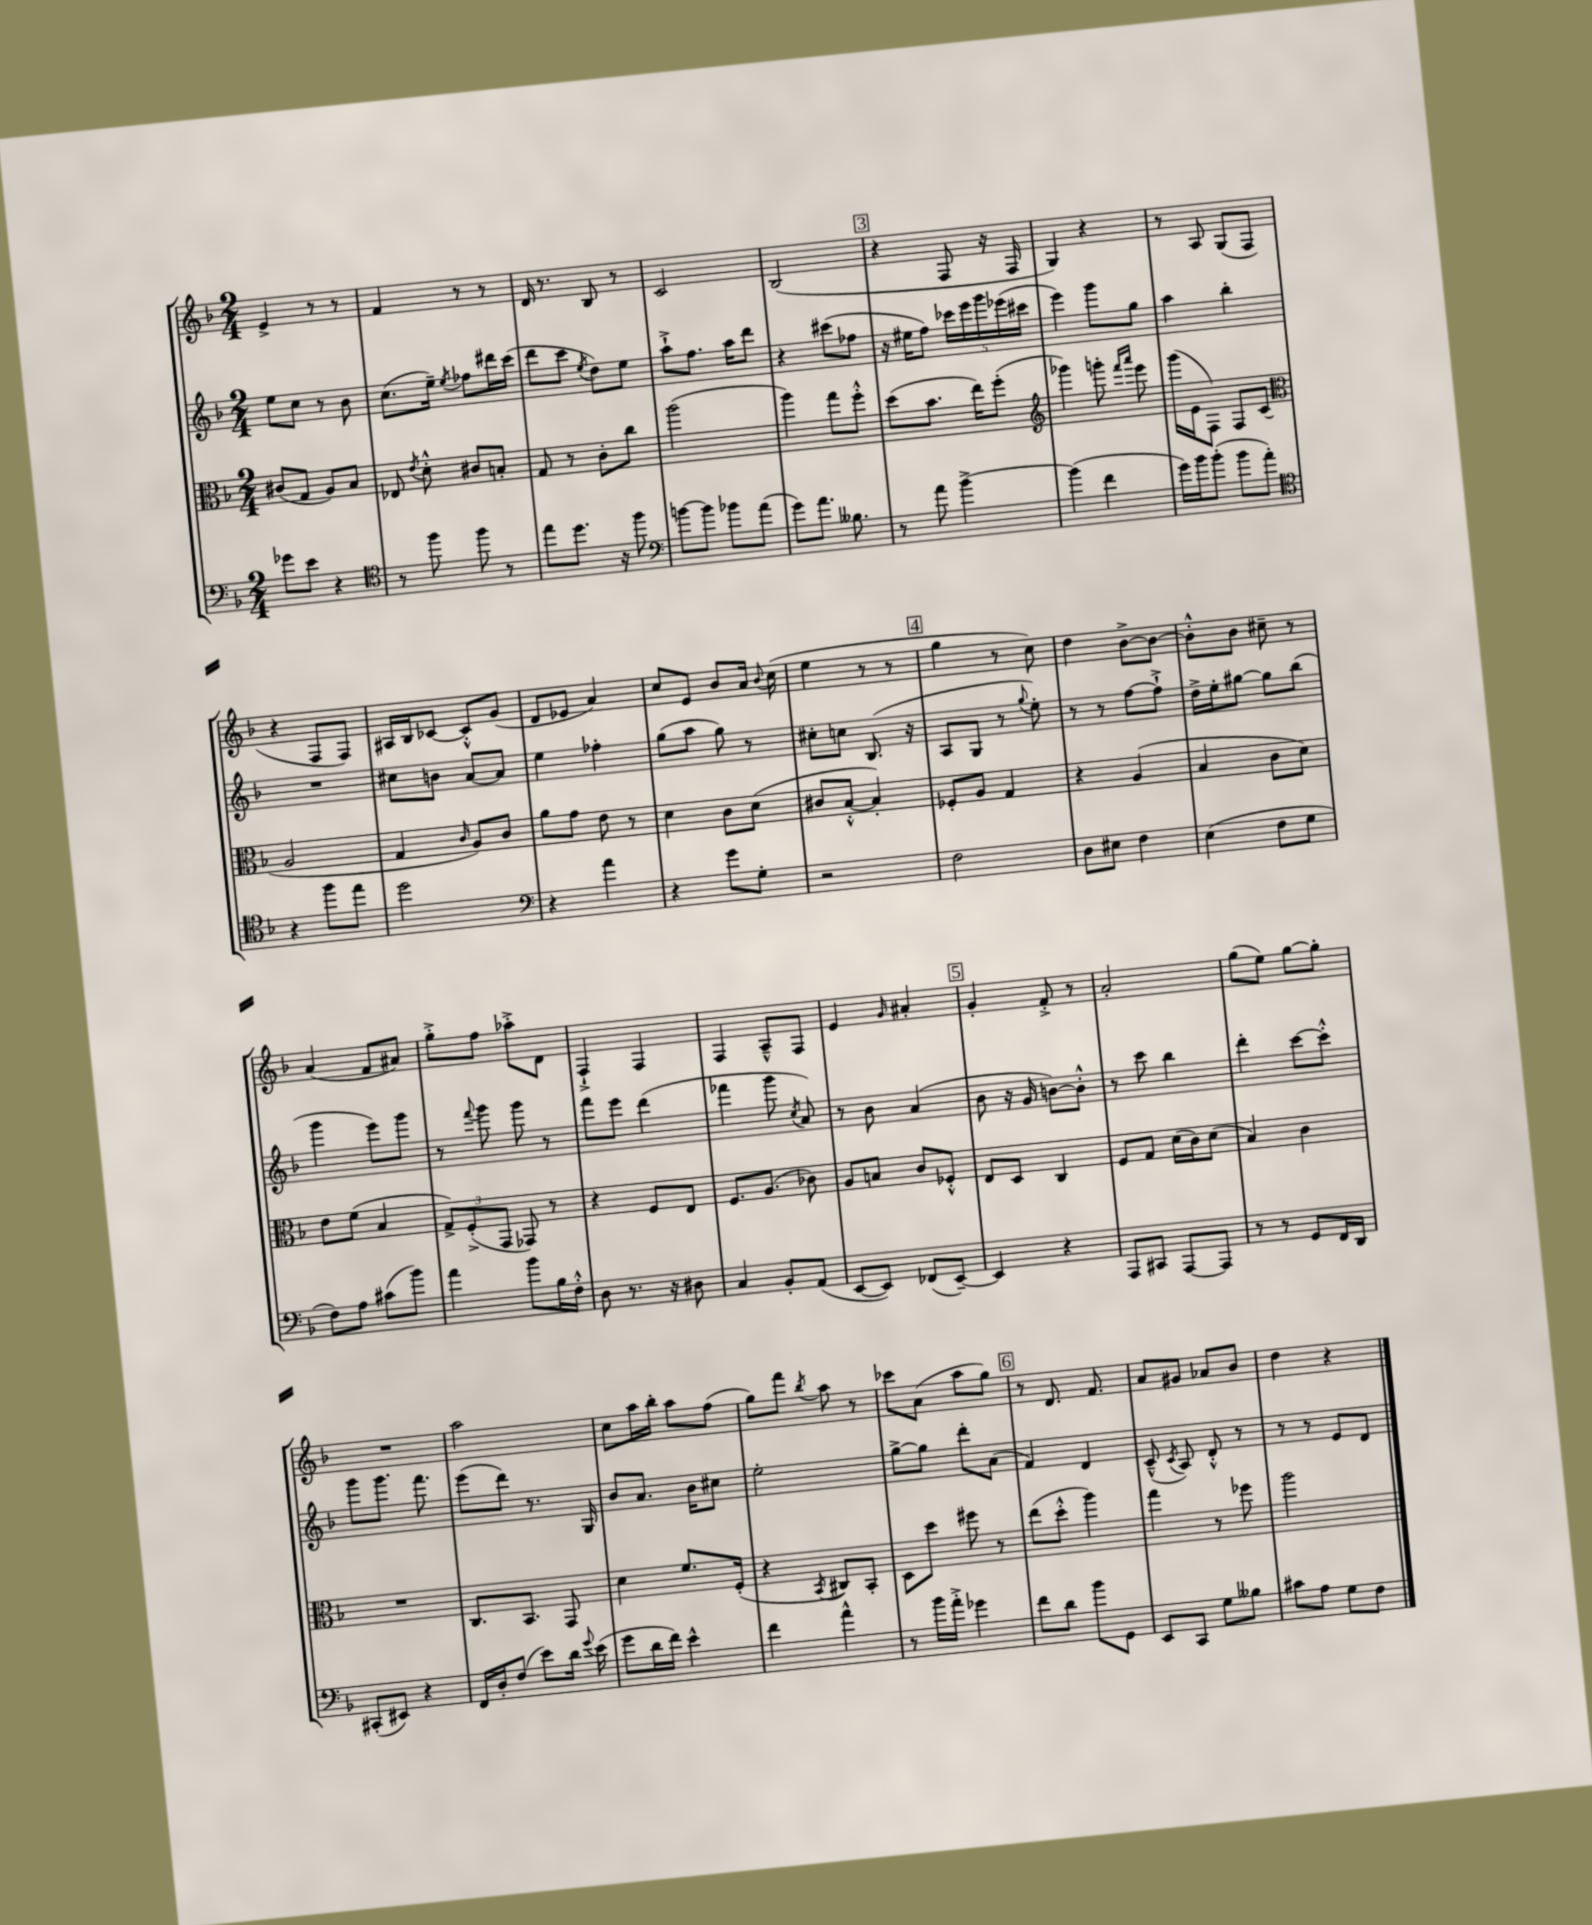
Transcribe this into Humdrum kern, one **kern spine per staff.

**kern	**kern	**kern	**kern
*staff4	*staff3	*staff2	*staff1
*clefF4	*clefC3	*clefG2	*clefG2
*k[b-]	*k[b-]	*k[b-]	*k[b-]
*M2/4	*M2/4	*M2/4	*M2/4
8g-\L	(8c#/L	8ee\L	4e^/
8e\J	8G/J	8cc\J	.
4r	8A/L)	8r	8r
.	8B-/J	8b-\	8r
=	=	=	=
*clefC4	*	*	*
8r	8E-/	(8.cc\L	4f/
.	8qe/	.	.
8ff\	8d'^^\	.	.
.	.	16ee~\Jk)	.
.	.	8qee/	.
8ff\	8c#/L	8ff-\L	8r
8r	8B'/J	16ddd#\L	8r
.	.	(16ccc\JJ	.
=	=	=	=
8ee\L	8G/	8ddd\L	16d/
.	.	.	8.r
8.dd\J	8r	8ccc\J	.
.	.	8qee/	.
.	8c'\L	8dd\L)	8B-/
16r	.	.	.
8ff\	8cc\J	8ee\J	8r
=	=	=	=
*clefF4	*	*	*
[8b\L	(2aa\	8aa`^\L	2c/
8b\]J	.	8.ff\J	.
8b-\L	.	.	.
.	.	16aa\LK	.
(8a\J	.	8ddd\J	.
=	=	=	=
8g\L)	4aa\)	4r	(2B-/
8.a\J	.	.	.
.	8gg\L	(8ccc#\L	.
8.B--\	.	.	.
.	8ff'^^\J	8ff-\J	.
=	=	=	=
8r	(8dd\L	16r	4r
.	.	16ee#\LK	.
8a\	8.b-\J	8ff\J)	.
[4b-^\	.	20ccc-\LL	8F/
.	.	20eee\	.
.	16ee\LK)	.	.
.	.	20ggg\	.
.	(8ff'\J	.	16r
.	.	(20eee-\	.
.	.	.	16F/
.	.	20ccc#\JJ	.
=	=	=	=
*	*clefG2	*	*
(4b-\]	4ggg-\)	4eee\)	4G/)
4f\	8ggg'\	8ggg\L	4r
.	16qqfff/LL	.	.
.	16qqaaa/JJ	.	.
.	8eee\	8gg\J	.
=	=	=	=
16g\LL)	(16ggg\LL	4aa\	8r
16b-\J	16e\J	.	.
(8b-'\J	8F\J)	.	8A/
8b-\L	8F/L	4bb-'\	(8G/L
8a'\J)	(8c/J	.	8F/J
=	=	=	=
*clefC4	*clefC3	*	*
4r	2A/	2r	4r
8ff\L	.	.	8F/L
8ee\J	.	.	8F/J)
=	=	=	=
2dd\	4G/	8cc#\L	16A#/LL
.	.	.	16B-/J
.	.	8b\J	[8c-/J
.	16qqc/	.	.
.	8A/L)	[8a/L	8c-'^^/]L
.	8c/J	8a/]J	(8g/J
=	=	=	=
*clefF4	*	*	*
4r	8a\L	4ee\	8d/L
.	8g\J	.	8e-/J
4a\	8e\	4ff-'\	4a/)
.	8r	.	.
=	=	=	=
4r	4d\	(8gg\L	8cc/L
.	.	8aa\J	8e/J
8g\L	8c\L	8gg\)	8b-/L
8G'\J	(8d\J	8r	16a/Jk
.	.	.	8qqb-/
.	.	.	(16cc\
=	=	=	=
2r	8c#/L	8cc#'\L	4ee\
.	[8B-'^^/J	8cc\J	.
.	4B-'/])	(8.B-/	8r
.	.	.	8r
.	.	16r	.
=	=	=	=
2F\	8F-'/L	8A/L	4gg\
.	8A/J	8G/J	.
.	4G/	8r	8r
.	.	8qqgg/	.
.	.	8ee'\)	8cc\)
=	=	=	=
8D\L	4r	8r	4dd\
8E#\J	.	8r	.
4F\	(4A/	[8ff\L	[8b-^\L
.	.	8ff`^\]J	8b-\_J
=	=	=	=
(4E\	4B-/	16dd^\LL	8b-'^^\]L
.	.	16ee'\J	.
.	.	[8gg#\J	8b-\J
8F\L	8c\L	8gg#\]L	8cc#~\
8G\J	8d\J)	(8bb-\J	8r
=	=	=	=
8F\L)	8e\L	4ggg\	(4a/
8A\J	(8f\J	.	.
(8c#\L	4B-/	8eee\L)	8f/L
8b-\J)	.	8ggg\J	8a#/J)
=	=	=	=
4a\	12G^/L)	8r	8gg'^\L
.	(12F'^/	.	.
.	.	8qqfff/	.
.	.	8ggg\	8ff\J
.	12GG/J	.	.
8b-\L	8GG-/)	8ggg\	8aa-'^\L
16B-\L	8r	8r	8d\J
16F'^^\JJ	.	.	.
=	=	=	=
8D\	4r	8fff\L	4F`^/
8.r	.	8eee\J	.
.	8F/L	(4ddd\	4F/
16r	.	.	.
8D#\	8E/J	.	.
=	=	=	=
4C/	8.F/L	4fff-\	4F/
.	(8.A/J	.	.
8BB-'/L	.	8ggg\	8A~^^/L
.	.	8qcc/	.
(8AA/J	8c-\)	8a/)	8F/J
=	=	=	=
[8EE/L	8A/L	8r	4e/
8EE/]J)	8B/J	8b-\	.
.	.	.	16qqg/
(8FF-/L	8c/L	(4a/	4a#'/
[8EE~/J)	8F-'^^/J	.	.
=	=	=	=
4EE/]	8E/L	8b-\	4g'/
.	8D/J	16r	.
.	.	16g/	.
4r	4C/	[8b\L)	8f'^/
.	.	8b'^^\]J	8r
=	=	=	=
8AAA/L	8F/L	8r	2a'/
8CC#/J	8G/J	8ccc\	.
[8AAA/L	(16d\LL	4bb-\	.
.	16c\J)	.	.
8AAA/]J	(8d\J	.	.
=	=	=	=
8r	4B-/)	4ddd'\	(8gg\L
8r	.	.	8ee\J)
8GG/L	4c\	[8ccc\L	[8gg\L
16FF/L	.	8ccc'^^\]J	8gg'\]J
16DD/JJ	.	.	.
=	=	=	=
(8CC#'/L	2r	8ggg\L	2r
8EE#/J)	.	8.ggg\J	.
4r	.	.	.
.	.	8.fff\	.
=	=	=	=
16FF/LL	8.C/L	(8eee\L	2aa\
16D'/J	.	.	.
(8F/J	.	8ddd\J)	.
.	8.BB-/J	.	.
8e\L)	.	8.r	.
16d\Jk	8GG/	.	.
8qqg/	.	.	.
(16e\	.	16G/	.
=	=	=	=
8g\L	4d\	8b-/L	8cc\L
16d\L	.	8.a/J	16aa\L
16f\JJ)	.	.	16bb-'\JJ
4e^^\	8.f/L	.	8aa\L
.	.	16b-\LK	.
.	.	8cc#\J	(8ff\J
.	(16F'/Jk	.	.
=	=	=	=
4f\	4r	2ee'\	8gg\L)
.	.	.	8fff\J
.	8qBB-/	.	8qbb-/
4a^^\	8C#/L)	.	8aa\
.	8BB-'/J	.	8r
=	=	=	=
8r	8D\L	[8gg^\L	8ccc-\L
16b-\LL	8dd\J	8gg\]J	(8a\J
16a'^\JJ	.	.	.
4g-\	8ff#\	8ddd'\L	8aa\L
.	8r	(8a\J	8gg\J)
=	=	=	=
8f\L	(8ee\L	4f/)	8r
8d\J	8dd'^^\J	.	8.d/
8b-\L	4aa\)	4d/	.
.	.	.	8.f/
8GG\J	.	.	.
=	=	=	=
8EE/L	4gg\	(8c~^^/	8a/L
.	.	8qc/	.
8CC/J	.	8A/)	8g#/J
8G\L	8r	8d'^^/	8a-/L
8B--\J	8ff-\	8r	8b-/J
=	=	=	=
8c#\L	2aa\	8r	4dd\
8A\J	.	8r	.
8G\L	.	8e/L	4r
8F\J	.	8d/J	.
==	==	==	==
*-	*-	*-	*-
